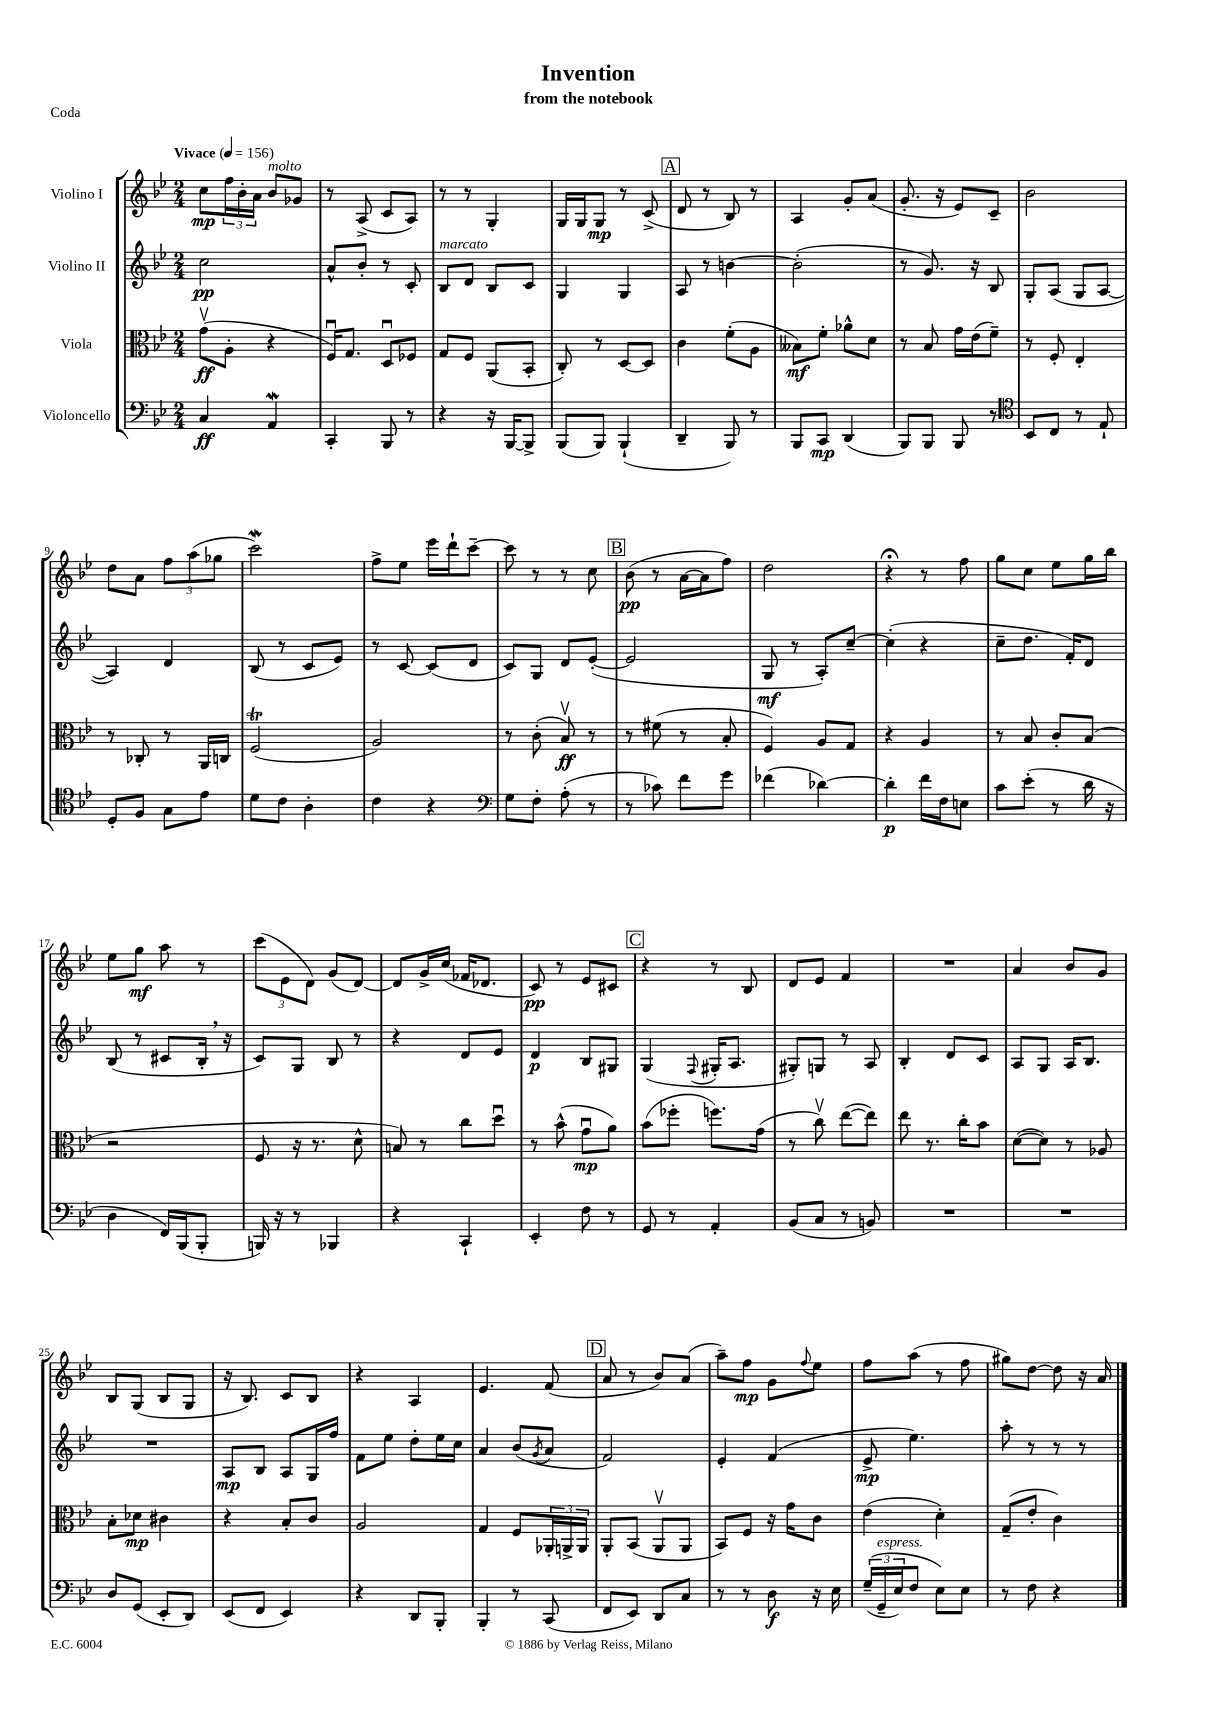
\header { title = "Invention" subtitle = "from the notebook" piece = "Coda" }
<<
\new StaffGroup <<
\new Staff = "s0" \with { instrumentName = "Violino I" } {
    \clef treble \key bes \major \numericTimeSignature \time 2/4 \tempo "Vivace" 4 = 156
    c''8\mp \tuplet 3/2 { f''16 bes'16-. a'16 } bes'8^\markup { \italic "molto" } ges'8 |
    r8 a8->( c'8 a8) |
    r8 r8 g4-. |
    g16 g16 g8\mp r8 c'8->( |
    \mark \markup { \box "A" } d'8 r8 bes8) r8 |
    a4 g'8-. a'8( |
    g'8.-. r16 ees'8) c'8-- |
    bes'2 |
    d''8 a'8 \tuplet 3/2 { f''8 a''8( ges''8 } |
    c'''2\mordent) |
    f''8-> ees''8 ees'''16 d'''16-! c'''8~-- |
    c'''8 r8 r8 c''8 |
    \mark \markup { \box "B" } bes'8\pp( r8 a'16~ a'16 f''8) |
    d''2 |
    r4\fermata r8 f''8 |
    g''8 c''8 ees''8 g''16 bes''16 |
    ees''8 g''8\mf a''8 r8 |
    \tuplet 3/2 { c'''8( ees'8 d'8) } g'8( d'8~) |
    d'8 g'16-> c''16( fes'16 des'8. |
    c'8\pp) r8 ees'8 cis'8 |
    \mark \markup { \box "C" } r4 r8 bes8 |
    d'8 ees'8 f'4 |
    R2 |
    a'4 bes'8 g'8 |
    bes8 g8( bes8 g8 |
    r16 bes8.) c'8 bes8 |
    r4 a4 |
    ees'4. f'8( |
    \mark \markup { \box "D" } a'8 r8 bes'8) a'8( |
    a''8--) f''8\mp g'8 \appoggiatura { f''8 } ees''8 |
    f''8 a''8( r8 f''8 |
    gis''8) d''8~ d''8 r16 a'16 \bar "|." |
}
\new Staff = "s1" \with { instrumentName = "Violino II" } {
    \clef treble \key bes \major \numericTimeSignature \time 2/4
    c''2\pp |
    a'8-^ bes'8-. r8 c'8-. |
    bes8^\markup { \italic "marcato" } d'8 bes8 c'8 |
    g4 g4 |
    \mark \markup { \box "A" } a8 r8 b'4~ |
    b'2-.( |
    r8 g'8.) r16 bes8 |
    g8-. a8( g8 a8~ |
    a4) d'4 |
    bes8( r8 c'8 ees'8) |
    r8 c'8~ c'8( d'8 |
    c'8) g8 d'8 ees'8~-.( |
    \mark \markup { \box "B" } ees'2 |
    g8\mf r8 a8-.) c''8~-- |
    c''4-.( r4 |
    c''8-- d''8. f'16-.) d'8 |
    bes8( r8 cis'8 bes16-. \breathe r16 |
    c'8) g8 bes8 r8 |
    r4 d'8 ees'8 |
    d'4\p bes8 gis8 |
    \mark \markup { \box "C" } g4( \appoggiatura { f8 } gis16-. a8. |
    gis8-.) g8 r8 a8 |
    bes4-. d'8 c'8 |
    a8 g8 a16 bes8. |
    R2 |
    a8\mp bes8 a8 g16 f''16 |
    f'8 ees''8 d''8-. ees''16 c''16 |
    a'4 bes'8( \acciaccatura { g'8 } a'8 |
    \mark \markup { \box "D" } f'2) |
    ees'4-. f'4( |
    ees'8->\mp ees''4.) |
    a''8-. r8 r8 r8 \bar "|." |
}
\new Staff = "s2" \with { instrumentName = "Viola" } {
    \clef alto \key bes \major \numericTimeSignature \time 2/4
    g'8\upbow\ff( a8-. r4 |
    f16\downbow) g8. d8\downbow fes8 |
    g8 f8 a,8( bes,8-. |
    c8-.) r8 d8~ d8 |
    \mark \markup { \box "A" } c'4 f'8-.( a8 |
    beses8\mf) f'8-. aes'8-^ d'8 |
    r8 bes8 g'16 ees'16( f'8--) |
    r8 f8-. ees4-. |
    r8 ces8-. r8 a,16 c16 |
    f2\trill( |
    a2) |
    r8 c'8-.( bes8\upbow\ff) r8 |
    \mark \markup { \box "B" } r8 fis'8( r8 bes8-. |
    f4) a8 g8 |
    r4 a4 |
    r8 bes8 c'8-. bes8( |
    r2 |
    f8 r16 r8. d'8-^ |
    b8) r8 c''8 d''8\downbow |
    r8 bes'8-^( g'8\downbow\mp a'8) |
    \mark \markup { \box "C" } bes'8( fes''8-. f''8.) g'16( |
    r8 c''8\upbow) ees''8~( ees''8) |
    ees''8 r8. c''16-. bes'8 |
    d'8~( d'8) r8 aes8 |
    bes8-. des'8\mp cis'4 |
    r4 bes8-. c'8 |
    a2 |
    g4 f8 \tuplet 3/2 { aes,16-. a,16-> a,16 } |
    \mark \markup { \box "D" } a,8-. bes,8( a,8\upbow a,8 |
    bes,8) f8 r16 g'16 c'8 |
    ees'4( d'4-.) |
    g8--( ees'8-. c'4) \bar "|." |
}
\new Staff = "s3" \with { instrumentName = "Violoncello" } {
    \clef bass \key bes \major \numericTimeSignature \time 2/4
    c4\ff a,4\mordent |
    c,4-. bes,,8 r8 |
    r4 r16 bes,,16~ bes,,8-> |
    bes,,8( bes,,8) bes,,4-!( |
    \mark \markup { \box "A" } d,4-- bes,,8) r8 |
    bes,,8 c,8\mp d,4( |
    bes,,8) bes,,8 bes,,8 r8 |
    \clef tenor bes,8 c8 r8 ees8-! |
    d8-. f8 g8 ees'8 |
    d'8 c'8 a4-. |
    c'4 r4 |
    \clef bass g8 f8-. a8-.( r8 |
    \mark \markup { \box "B" } r8 ces'8) f'8 g'8 |
    fes'4( des'4~) |
    des'4-.\p f'16 f16 e8 |
    c'8 ees'8-.( r8 d'16 r16 |
    d4 f,16) bes,,16( bes,,8-. |
    b,,16) r16 r8 bes,,4 |
    r4 c,4-! |
    ees,4-. f8 r8 |
    \mark \markup { \box "C" } g,8 r8 a,4-. |
    bes,8( c8 r8 b,8) |
    R2 |
    R2 |
    d8 g,8( ees,8-. d,8) |
    ees,8( f,8 ees,4) |
    r4 d,8 bes,,8-. |
    bes,,4-. r8 c,8( |
    \mark \markup { \box "D" } f,8 ees,8) d,8 c8 |
    r8 r8 d8\f r16 ees16 |
    \tuplet 3/2 { g16--(\( g,16--^\markup { \italic "espress." } ees16) } f8 ees8\) ees8 |
    r8 f8 r4 \bar "|." |
}
>>
>>
